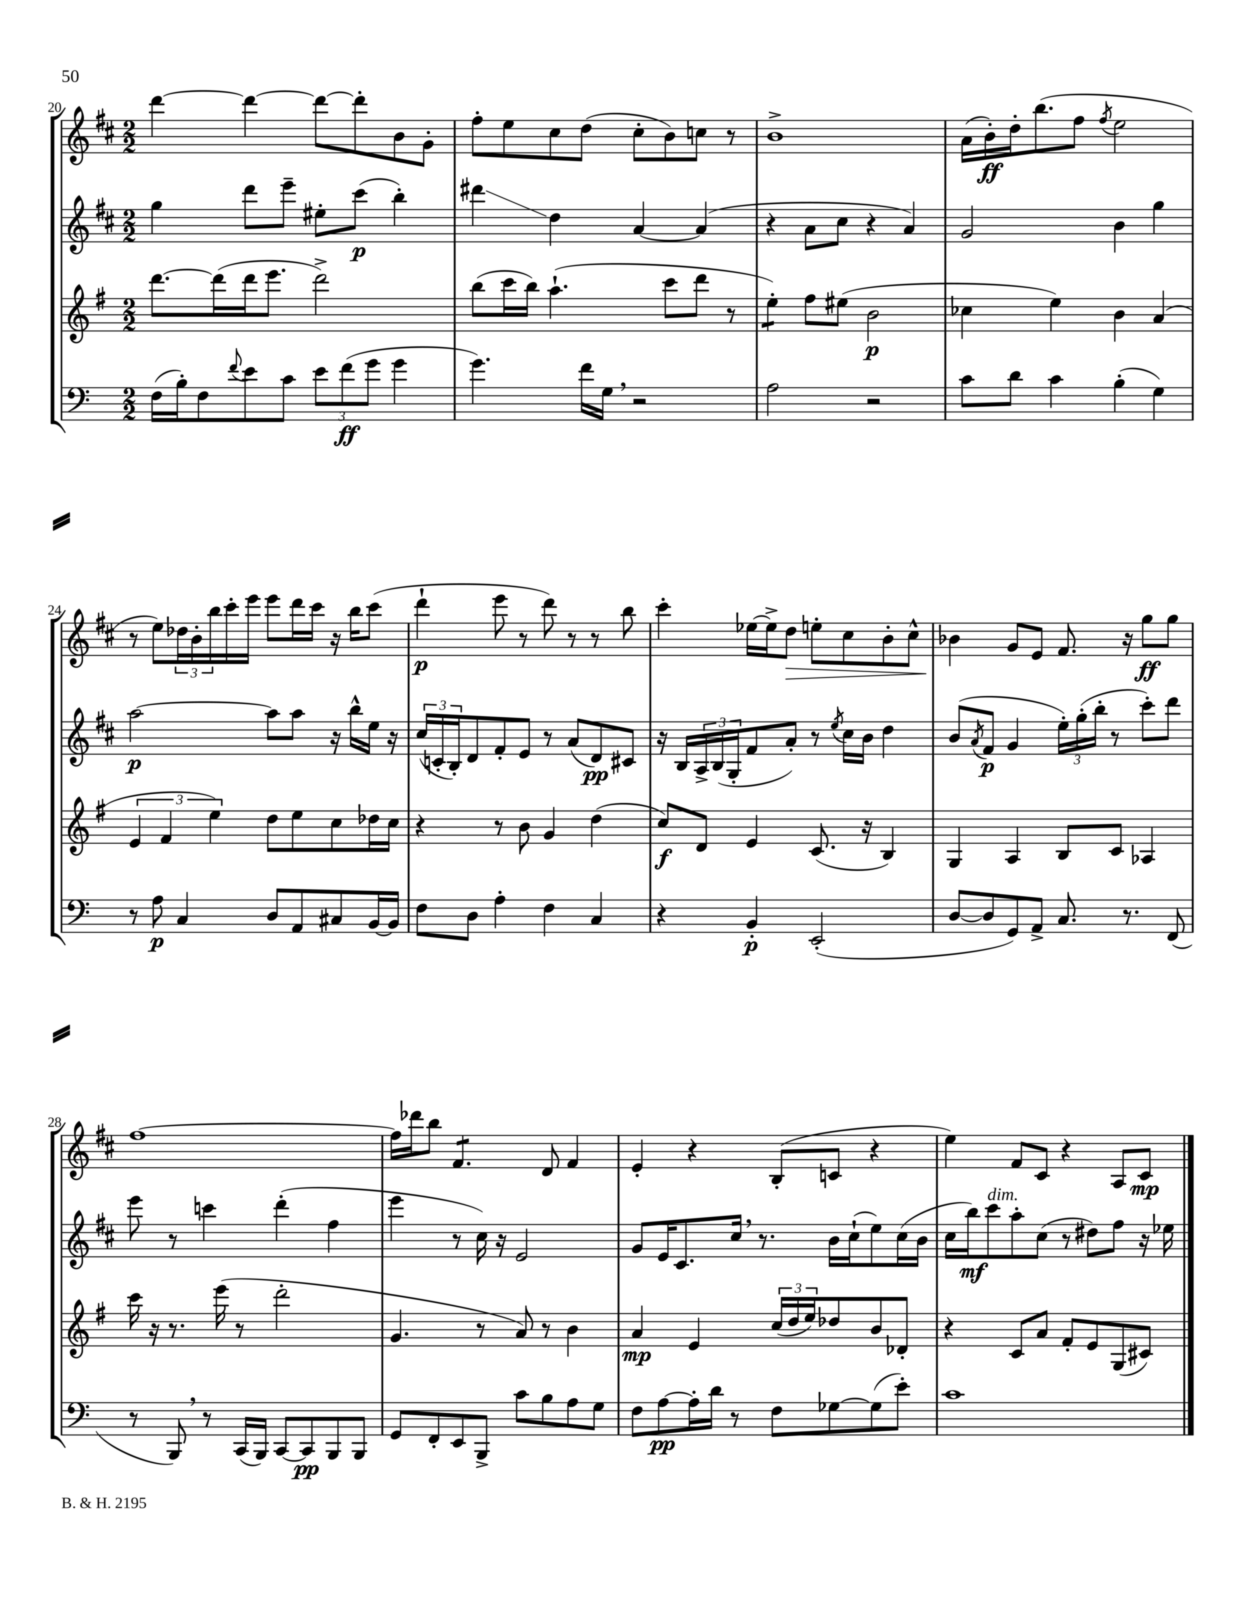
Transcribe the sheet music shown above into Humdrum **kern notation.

**kern	**kern	**kern	**kern
*staff4	*staff3	*staff2	*staff1
*clefF4	*clefG2	*clefG2	*clefG2
*k[]	*k[f#]	*k[f#c#]	*k[f#c#]
*M2/2	*M2/2	*M2/2	*M2/2
(16F	[8.ddd	4gg	[4ddd
16B')	.	.	.
8F	.	.	.
.	(16ddd]	.	.
8qqf	.	.	.
8e	16ddd	8ddd	4ddd_
.	8.eee	.	.
8c	.	8eee~	.
12e	2ddd^)	8ee#'	8ddd_
(12f	.	.	.
.	.	(8ccc#	8ddd']
12g	.	.	.
4g	.	4bb')	8b
.	.	.	8g'
=	=	=	=
4.g)	(8bb	4ddd#	8ff#'
.	16ccc	.	8ee
.	16bb)	.	.
.	(4.aa`	4dd	8cc#
16f	.	.	(8dd
16G	.	.	.
2r	.	[4a	8cc#'
.	8ccc	.	8b)
.	8ddd	(4a]	8cc
.	8r	.	8r
=	=	=	=
2A	4ee')	4r	1b^
.	8ff#	8a	.
.	(8ee#	8cc#	.
2r	2b	4r	.
.	.	4a)	.
=	=	=	=
8c	4cc-	2g	(16a
.	.	.	16b')
8d	.	.	16dd'
.	.	.	(8.bb
4c	4ee)	.	.
.	.	.	8ff#
.	.	.	8qff#
(4B'	4b	4b	2ee
4G)	(4a	4gg	.
=	=	=	=
8r	6e	[2aa	8r
8A	.	.	8ee)
.	6f#	.	.
4C	.	.	24dd-
.	.	.	24b'
.	6ee)	.	24bb
.	.	.	16ccc#'
.	.	.	16eee
8D	8dd	8aa]	8eee
8AA	8ee	8aa	16ddd
.	.	.	16ccc#
8C#	8cc	16r	16r
.	.	16bb^^	16bb
[16BB	16dd-	16ee	(8ccc#
16BB]	16cc	16r	.
=	=	=	=
8F	4r	(24cc#	4ddd`
.	.	24c'	.
.	.	24B')	.
8D	.	8d	.
4A'	8r	8f#'	8eee
.	8b	8e	8r
4F	4g	8r	8ddd)
.	.	(8a	8r
4C	(4dd	8d)	8r
.	.	8c#	8bb
=	=	=	=
4r	8cc)	16r	4ccc#'
.	.	16B	.
.	8d	24A^	.
.	.	(24B	.
.	.	24G'	.
4BB'	4e	8f#	[16ee-
.	.	.	16ee-^]
.	.	8a')	8dd
(2EE'	(8.c	8r	8ee'
.	.	8qee	.
.	.	16cc#	8cc#
.	16r	16b	.
.	4B)	4dd	8b'
.	.	.	8cc#^^
=	=	=	=
[8D	4G	(8b	4b-
.	.	8qa	.
8D]	.	8f#	.
8GG)	4A	4g	8g
8AA^	.	.	8e
8.C	8B	24ee')	8.f#
.	.	(24gg'	.
.	.	24bb'	.
.	8c	8r	.
8.r	.	.	16r
.	4A-	8ccc#')	8gg
(8FF	.	8ddd	8gg
=	=	=	=
8r	16ccc	8eee	[1ff#
.	16r	.	.
8BBB)	8.r	8r	.
8r	.	4ccc	.
.	(16eee	.	.
(16CC	8r	.	.
16BBB)	.	.	.
[8CC	2ddd'	(4ddd'	.
8CC]	.	.	.
8BBB	.	4ff#	.
8BBB	.	.	.
=	=	=	=
8GG	4.g	4eee	16ff#]
.	.	.	16ddd-
8FF'	.	.	8bb
8EE	.	8r	4.f#
8BBB^	8r	16cc#)	.
.	.	16r	.
8c	8a)	2e	.
8B	8r	.	8d
8A	4b	.	4f#
8G	.	.	.
=	=	=	=
8F	4a	8g	4e'
[8A	.	16e	.
.	.	8.c#	.
16A']	4e	.	4r
16d	.	.	.
8r	.	16cc#	.
.	.	8.r	.
8F	(24cc	.	(8B'
.	24dd	.	.
.	24ee)	.	.
[8G-	8dd-	16b	8c
.	.	(16cc#`	.
(8G-]	8b	8ee)	4r
8e')	8d-'	(16cc#	.
.	.	16b	.
=	=	=	=
1c	4r	16cc#	4ee)
.	.	16bb)	.
.	.	8ccc#	.
.	8c	8aa'	8f#
.	8a	(8cc#	8c#
.	8f#'	8r	4r
.	8e	8dd#)	.
.	(8G	8ff#	8A
.	8c#)	16r	8c#
.	.	16ee-	.
==	==	==	==
*-	*-	*-	*-
